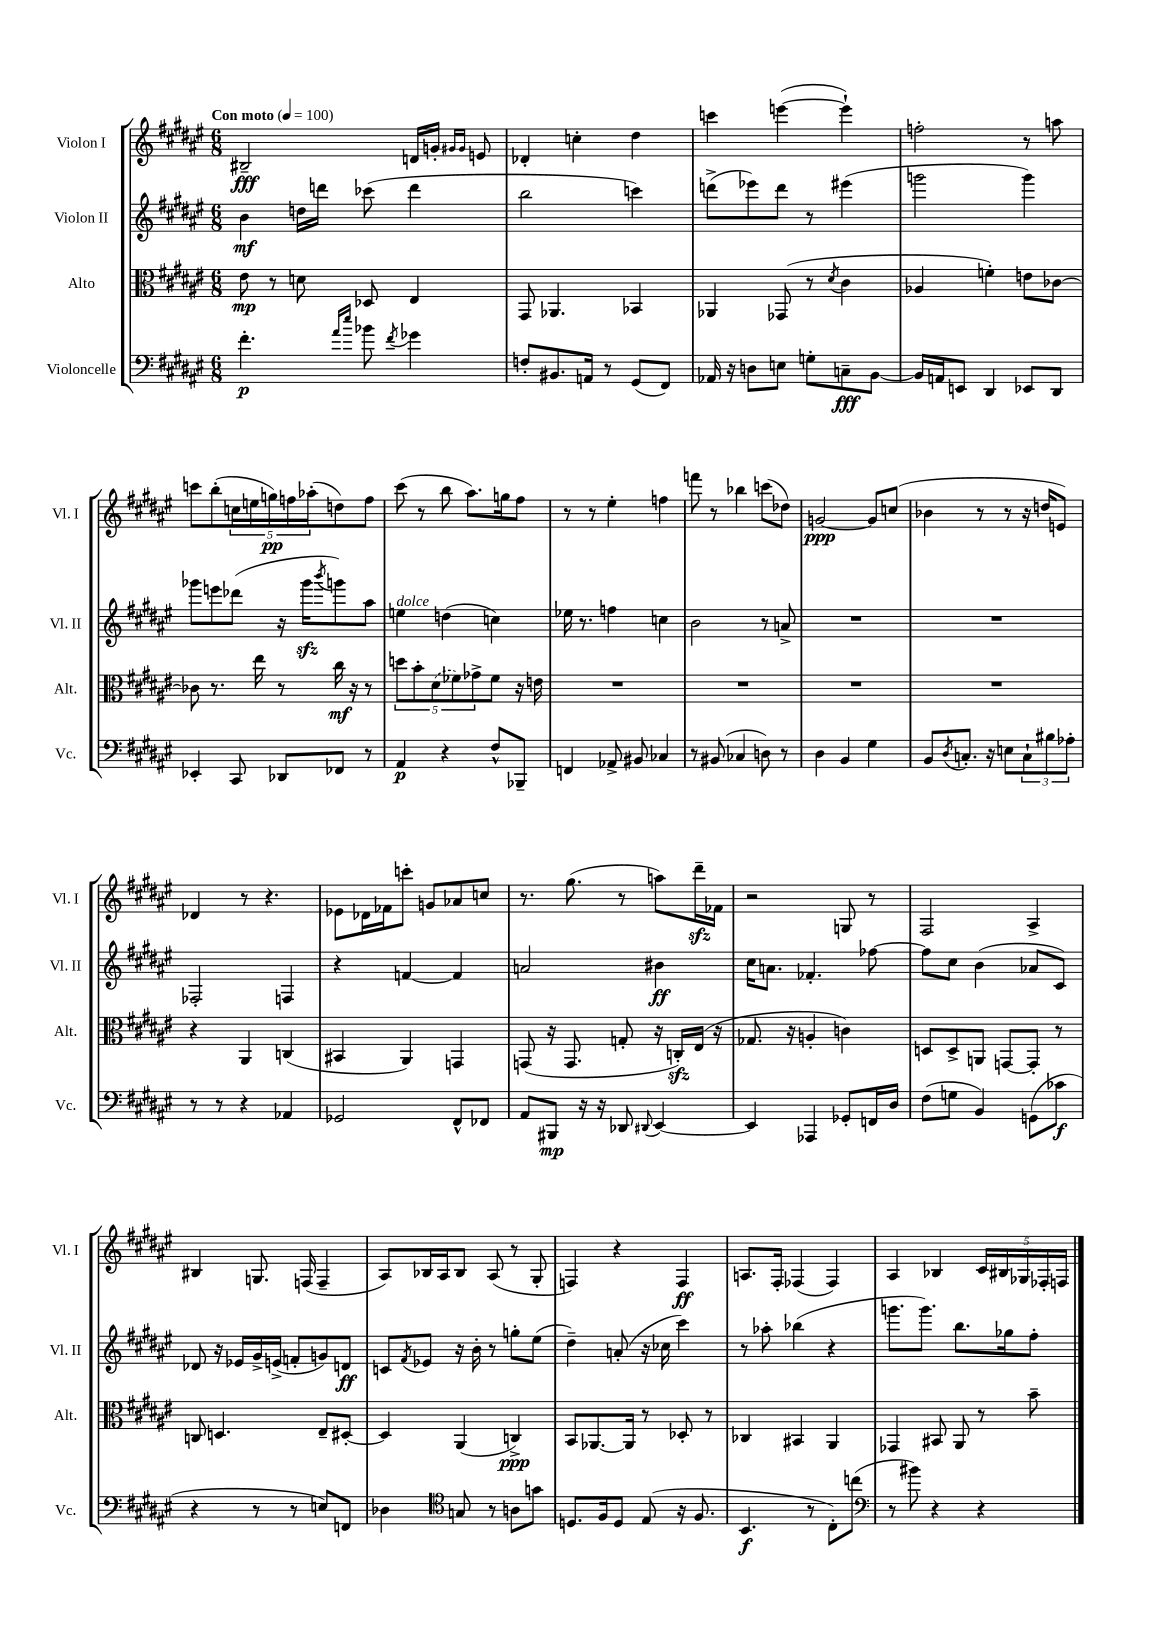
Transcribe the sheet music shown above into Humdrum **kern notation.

**kern	**kern	**kern	**kern
*staff4	*staff3	*staff2	*staff1
*clefF4	*clefC3	*clefG2	*clefG2
*k[f#c#g#d#a#e#]	*k[f#c#g#d#a#e#]	*k[f#c#g#d#a#e#]	*k[f#c#g#d#a#e#]
*M6/8	*M6/8	*M6/8	*M6/8
*MM100	*MM100	*MM100	*MM100
4.f#'	8e#	4b	2B#~
.	8r	.	.
.	8d	16dd	.
.	.	16ddd	.
16qqa#	.	.	.
16qqee#	.	.	.
8b-	8D-	(8ccc-	.
8qf#	.	.	.
4g-	4E#	4ddd	16d
.	.	.	16g'
.	.	.	16qqg#
.	.	.	16qqg#
.	.	.	8e
=	=	=	=
8F'	8GG#	2bb	4d-'
8.BB#	4.AA-	.	.
.	.	.	4cc'
16AA	.	.	.
8r	.	.	.
(8GG#	4BB-	4ccc)	4dd#
8FF#)	.	.	.
=	=	=	=
16AA-	4AA-	(8ddd^	4ccc
16r	.	.	.
8D	.	8eee-)	.
8E	(8GG-	8ddd	([4eee
8G'	8r	8r	.
.	8qd#	.	.
8C~	4c#	(4eee#	4eee`])
[8BB	.	.	.
=	=	=	=
16BB]	4A-	2ggg	2ff'
16AA	.	.	.
8EE	.	.	.
4DD#	4f')	.	.
8EE-	8e	4ggg)	8r
8DD#	[8c-	.	8aa
=	=	=	=
4EE-'	8c-]	8ggg-	8ccc
.	8.r	8eee	(8bb'
8CC#	.	(8ddd-	20cc
.	.	.	20ee
.	16ee#	.	.
.	.	.	20gg)
8DD-	8r	16r	.
.	.	.	20ff
.	.	16ggg-	.
.	.	.	(20aa-'
.	.	8qbbb	.
8FF-	16cc#	8ggg)	8dd)
.	16r	.	.
8r	8r	8aa#	8ff
=	=	=	=
4AA#	10dd	4ee	(8ccc#
.	10b'	.	.
.	.	.	8r
.	(10d#	.	.
4r	.	(4dd	8bb
.	10f-)	.	.
.	.	.	8.aa#)
.	10g-^	.	.
8F#^^	8f-	4cc)	.
.	.	.	16gg
8BBB-~	16r	.	8ff#
.	16e	.	.
=	=	=	=
4FF	2.r	16ee-	8r
.	.	8.r	.
.	.	.	8r
8AA-^	.	4ff	4ee#'
8BB#	.	.	.
4C-	.	4cc	4ff
=	=	=	=
8r	2.r	2b	8fff
(8BB#	.	.	8r
4C-	.	.	4bb-
8D)	.	8r	(8ccc
8r	.	8a^	8dd-)
=	=	=	=
4D#	2.r	2.r	[2g
4BB	.	.	.
4G#	.	.	8g]
.	.	.	(8cc
=	=	=	=
8BB	2.r	2.r	4b-
8qD#	.	.	.
8.C'	.	.	.
.	.	.	8r
16r	.	.	.
8E	.	.	8r
12C`	.	.	16r
.	.	.	16dd
12B#	.	.	.
.	.	.	8e)
12A-'	.	.	.
=	=	=	=
8r	4r	2F-'	4d-
8r	.	.	.
4r	4AA#	.	8r
.	.	.	4.r
4AA-	(4C	4F	.
=	=	=	=
2GG-	4BB#	4r	8e-
.	.	.	16d-
.	.	.	16f-
.	4AA#)	[4f	8ccc'
.	.	.	8g
8FF#^^	4GG	4f]	8a-
8FF-	.	.	8cc
=	=	=	=
8AA#	(8GG	2a	8.r
8BBB#	16r	.	.
.	8.GG	.	(8.gg#
16r	.	.	.
16r	.	.	.
8DD-	8G'	.	8r
8qqDD#	.	.	.
[4EE#	16r	4b#	8aa)
.	16C')	.	.
.	(16E#	.	16ddd#~
.	16r	.	16f-
=	=	=	=
4EE#]	8.G-	16cc#	2r
.	.	8.a	.
.	16r	.	.
4AAA-	4A'	4.f-'	.
8GG-'	4c)	.	8G
16FF	.	[8ff-	8r
16D#	.	.	.
=	=	=	=
(8F#	8D	8ff-]	2F#
8G	8D^	8cc#	.
4BB)	8AA	(4b	.
.	[8GG	.	.
(8GG	8GG']	8a-	4A#^
8c-	8r	8c#)	.
=	=	=	=
4r	8C	8d-	4B#
.	4.D	16r	.
.	.	16e-	.
8r	.	16g#^	8.G
.	.	(16e^	.
8r	.	8f'	.
.	.	.	(16F
8E)	8E#~	8g)	4F~
8FF	[8D#'	8d	.
=	=	=	=
4D-	4D#]	8c	8A#)
.	.	8qf#	.
.	.	8e-	16B-
.	.	.	16A#
*clefC4	*	*	*
8G	(4AA#	16r	8B-
.	.	16b'	.
8r	.	8r	(8A#
8A	4C^)	8gg'	8r
8g	.	(8ee#	8G#'
=	=	=	=
8.D	8BB	4dd#~)	4F)
.	[8.AA-	.	.
16F#	.	.	.
8D	.	(8a'	4r
.	16AA-]	.	.
(8E#	8r	16r	.
.	.	16cc-	.
16r	8D-'	4ccc#)	4F
8.F#	.	.	.
.	8r	.	.
=	=	=	=
4.BB	4C-	8r	8.A
.	.	8aa-'	.
.	.	.	16F#'
.	4BB#	(4bb-	(4F-
8r	.	.	.
8C#')	4AA#	4r	4F-)
(8cc	.	.	.
=	=	=	=
*clefF4	*	*	*
8r	4GG-	8.ggg	4A#
8b#)	.	.	.
.	.	8.ggg)	.
4r	8BB#	.	4B-
.	8AA#	8.bb	.
4r	8r	.	20c#
.	.	.	20B#
.	.	16gg-	.
.	.	.	20G-
.	8b~	8ff#'	.
.	.	.	20F-'
.	.	.	20F
==	==	==	==
*-	*-	*-	*-
